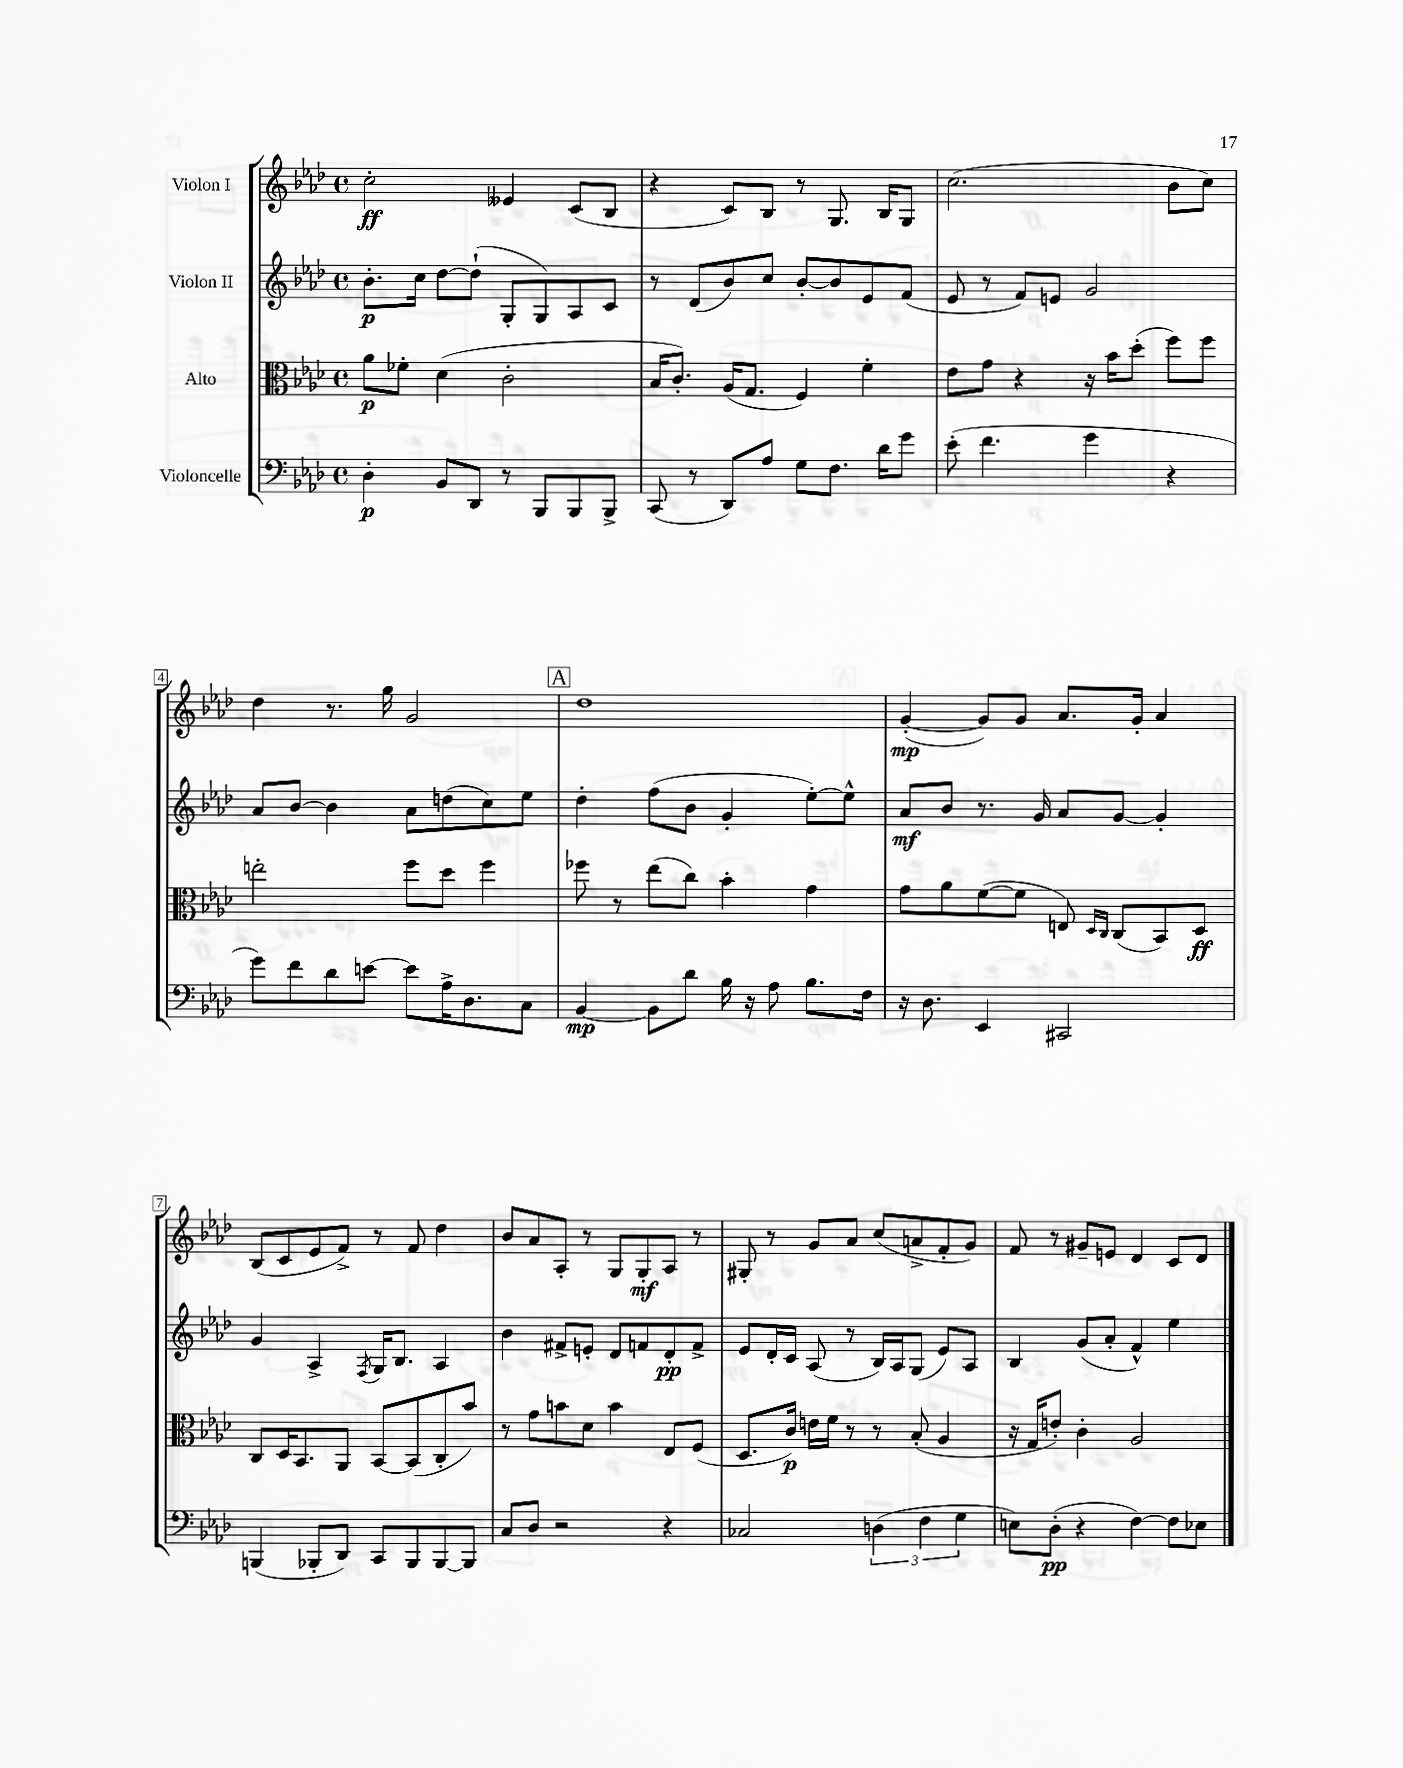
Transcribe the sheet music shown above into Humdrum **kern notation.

**kern	**dynam	**kern	**dynam	**kern	**dynam	**kern	**dynam
*part4	*part4	*part3	*part3	*part2	*part2	*part1	*part1
*staff4	*staff4	*staff3	*staff3	*staff2	*staff2	*staff1	*staff1
*I"Violoncelle	*	*I"Alto	*	*I"Violon II	*	*I"Violon I	*
*clefF4	*	*clefC3	*	*clefG2	*	*clefG2	*
*k[b-e-a-d-]	*	*k[b-e-a-d-]	*	*k[b-e-a-d-]	*	*k[b-e-a-d-]	*
*M4/4	*	*M4/4	*	*M4/4	*	*M4/4	*
*met(c)	*	*met(c)	*	*met(c)	*	*met(c)	*
=1	=1	=1	=1	=1	=1	=1	=1
4D-'\	p	8a-\L	p	8.b-'\L	p	2cc'\	ff
.	.	8f-X'\J	.	.	.	.	.
.	.	.	.	16cc\Jk	.	.	.
8BB-/L	.	(4d-\	.	[8dd-\L	.	.	.
8DD-/J	.	.	.	(8dd-`\J]	.	.	.
8r	.	2c'\	.	8G'/L	.	4e--X/	.
8BBB-/L	.	.	.	8G/)	.	.	.
8BBB-/	.	.	.	8A-/	.	(8c/L	.
8BBB-^/J	.	.	.	8c/J	.	8B-/J	.
=2	=2	=2	=2	=2	=2	=2	=2
(8CC/	.	16B-/KL	.	8r	.	4r	.
.	.	8.c'/J)	.	.	.	.	.
8r	.	.	.	(8d-/L	.	.	.
8DD-/L)	.	(16A-/KL	.	8b-/)	.	8c/L)	.
.	.	8.G/J	.	.	.	.	.
8A-/J	.	.	.	8cc/J	.	8B-/J	.
8G\L	.	4F/)	.	[8b-'/L	.	8r	.
8.F\J	.	.	.	8b-/]	.	8.G/	.
.	.	4f'\	.	8e-/	.	.	.
16d-\KL	.	.	.	.	.	16B-/KL	.
8g\J	.	.	.	(8f/J	.	8G/J	.
=3	=3	=3	=3	=3	=3	=3	=3
(8e-'\	.	8e-\L	.	8e-/	.	(2.cc\	.
4.f\	.	8g\J	.	8r	.	.	.
.	.	4r	.	8f/L)	.	.	.
.	.	.	.	8en/J	.	.	.
4g\	.	16r	.	2g/	.	.	.
.	.	16b-\KL	.	.	.	.	.
.	.	(8dd-'\J	.	.	.	.	.
4r	.	8ff\L)	.	.	.	8b-\L	.
.	.	8ff\J	.	.	.	8cc\J)	.
!!LO:LB:g=z
=4	=4	=4	=4	=4	=4	=4	=4
8g\L)	.	2een'\	.	8a-/L	.	4dd-\	.
8f\	.	.	.	[8b-/J	.	.	.
8d-\	.	.	.	4b-\]	.	8.r	.
[8en\J	.	.	.	.	.	.	.
.	.	.	.	.	.	16gg\	.
8e\L]	.	8ff\L	.	8a-\L	.	2g/	.
16A-^\K	.	8dd-\J	.	(8ddn\	.	.	.
8.D-\	.	.	.	.	.	.	.
.	.	4ff\	.	8cc\)	.	.	.
8C\J	.	.	.	8ee-\J	.	.	.
!!LO:REH:place=s1:t=A
=5	=5	=5	=5	=5	=5	=5	=5
[4BB-/	mp	8ff-X\	.	4dd-'\	.	1dd-	.
.	.	8r	.	.	.	.	.
8BB-\L]	.	(8ee-\L	.	(8ff\L	.	.	.
8d-\J	.	8cc\J)	.	8b-\J	.	.	.
16B-\	.	4b-'\	.	4g'/	.	.	.
16r	.	.	.	.	.	.	.
8A-\	.	.	.	.	.	.	.
8.B-\L	.	4g\	.	[8ee-'\L)	.	.	.
.	.	.	.	8ee-^^\J]	.	.	.
16F\Jk	.	.	.	.	.	.	.
=6	=6	=6	=6	=6	=6	=6	=6
16r	.	8g\L	.	8a-/L	mf	([4g'/	mp
8.D-\	.	.	.	.	.	.	.
.	.	8a-\	.	8b-/J	.	.	.
4EE-/	.	([8f\	.	8.r	.	8g/L])	.
.	.	8f\J]	.	.	.	8g/J	.
.	.	.	.	16g/	.	.	.
2CC#X/	.	8En/)	.	8a-/L	.	8.a-/L	.
.	.	16qqD-/LL	.	.	.	.	.
.	.	16qqC/JJ	.	.	.	.	.
.	.	(8C/L	.	[8g/J	.	.	.
.	.	.	.	.	.	16g'/Jk	.
.	.	8BB-/)	.	4g'/]	.	4a-/	.
.	.	8D-/J	ff	.	.	.	.
!!LO:LB:g=z
=7	=7	=7	=7	=7	=7	=7	=7
(4BBBn/	.	8C/L	.	4g/	.	(8B-/L	.
.	.	16D-/K	.	.	.	8c/	.
.	.	8.BB-/	.	.	.	.	.
8BBB-X'/L	.	.	.	4A-^/	.	8e-/	.
8DD-/J)	.	8AA-/J	.	.	.	8f^/J)	.
.	.	.	.	8qF/	.	.	.
8CC/L	.	[8BB-/L	.	16G/KL	.	8r	.
.	.	.	.	8.B-/J	.	.	.
8BBB-/	.	(8BB-/]	.	.	.	8f/	.
[8BBB-/	.	8C'/	.	4A-/	.	4dd-\	.
8BBB-/J]	.	8b-/J)	.	.	.	.	.
=8	=8	=8	=8	=8	=8	=8	=8
8C/L	.	8r	.	4b-\	.	8b-/L	.
8D-/J	.	8g\L	.	.	.	8a-/	.
2r	.	8bn\	.	8f#X^/L	.	8A-'/J	.
.	.	8d-\J	.	8en'/J	.	8r	.
.	.	4b\	.	8d-/L	.	8G/L	.
.	.	.	.	8fn/	.	8G'/	mf
4r	.	8E-/L	.	8d-'/	pp	8A-/J	.
.	.	(8F/J	.	8f^/J	.	8r	.
=9	=9	=9	=9	=9	=9	=9	=9
2C-X/	.	8.D-/L	.	8e-/L	.	8G#X'/	.
.	.	.	.	16d-'/L	.	8r	.
.	.	16c/Jk)	p	16c/JJ	.	.	.
.	.	16en\LL	.	(8A-/	.	8g/L	.
.	.	16f\JJ	.	.	.	.	.
.	.	8r	.	8r	.	8a-/J	.
(6Dn\	.	8r	.	16B-/LL)	.	(8cc/L	.
.	.	.	.	16A-/J	.	.	.
.	.	(8B-'/	.	(8G/J	.	8an^/	.
6F\	.	.	.	.	.	.	.
.	.	4A-/	.	8e-/L)	.	8f'/	.
6G\	.	.	.	.	.	.	.
.	.	.	.	8A-/J	.	8g/J)	.
=10	=10	=10	=10	=10	=10	=10	=10
8En\L)	.	16r	.	4B-/	.	8f/	.
.	.	16G/KL	.	.	.	.	.
(8D-'\J	pp	8en'/J)	.	.	.	8r	.
4r	.	4c'\	.	(8g/L	.	8g#X~/L	.
.	.	.	.	8a-'/J	.	8en/J	.
[4F\)	.	2A-/	.	4f^^/)	.	4d-/	.
8F\L]	.	.	.	4ee-\	.	8c/L	.
8E-X\J	.	.	.	.	.	8d-/J	.
==	==	==	==	==	==	==	==
*-	*-	*-	*-	*-	*-	*-	*-
